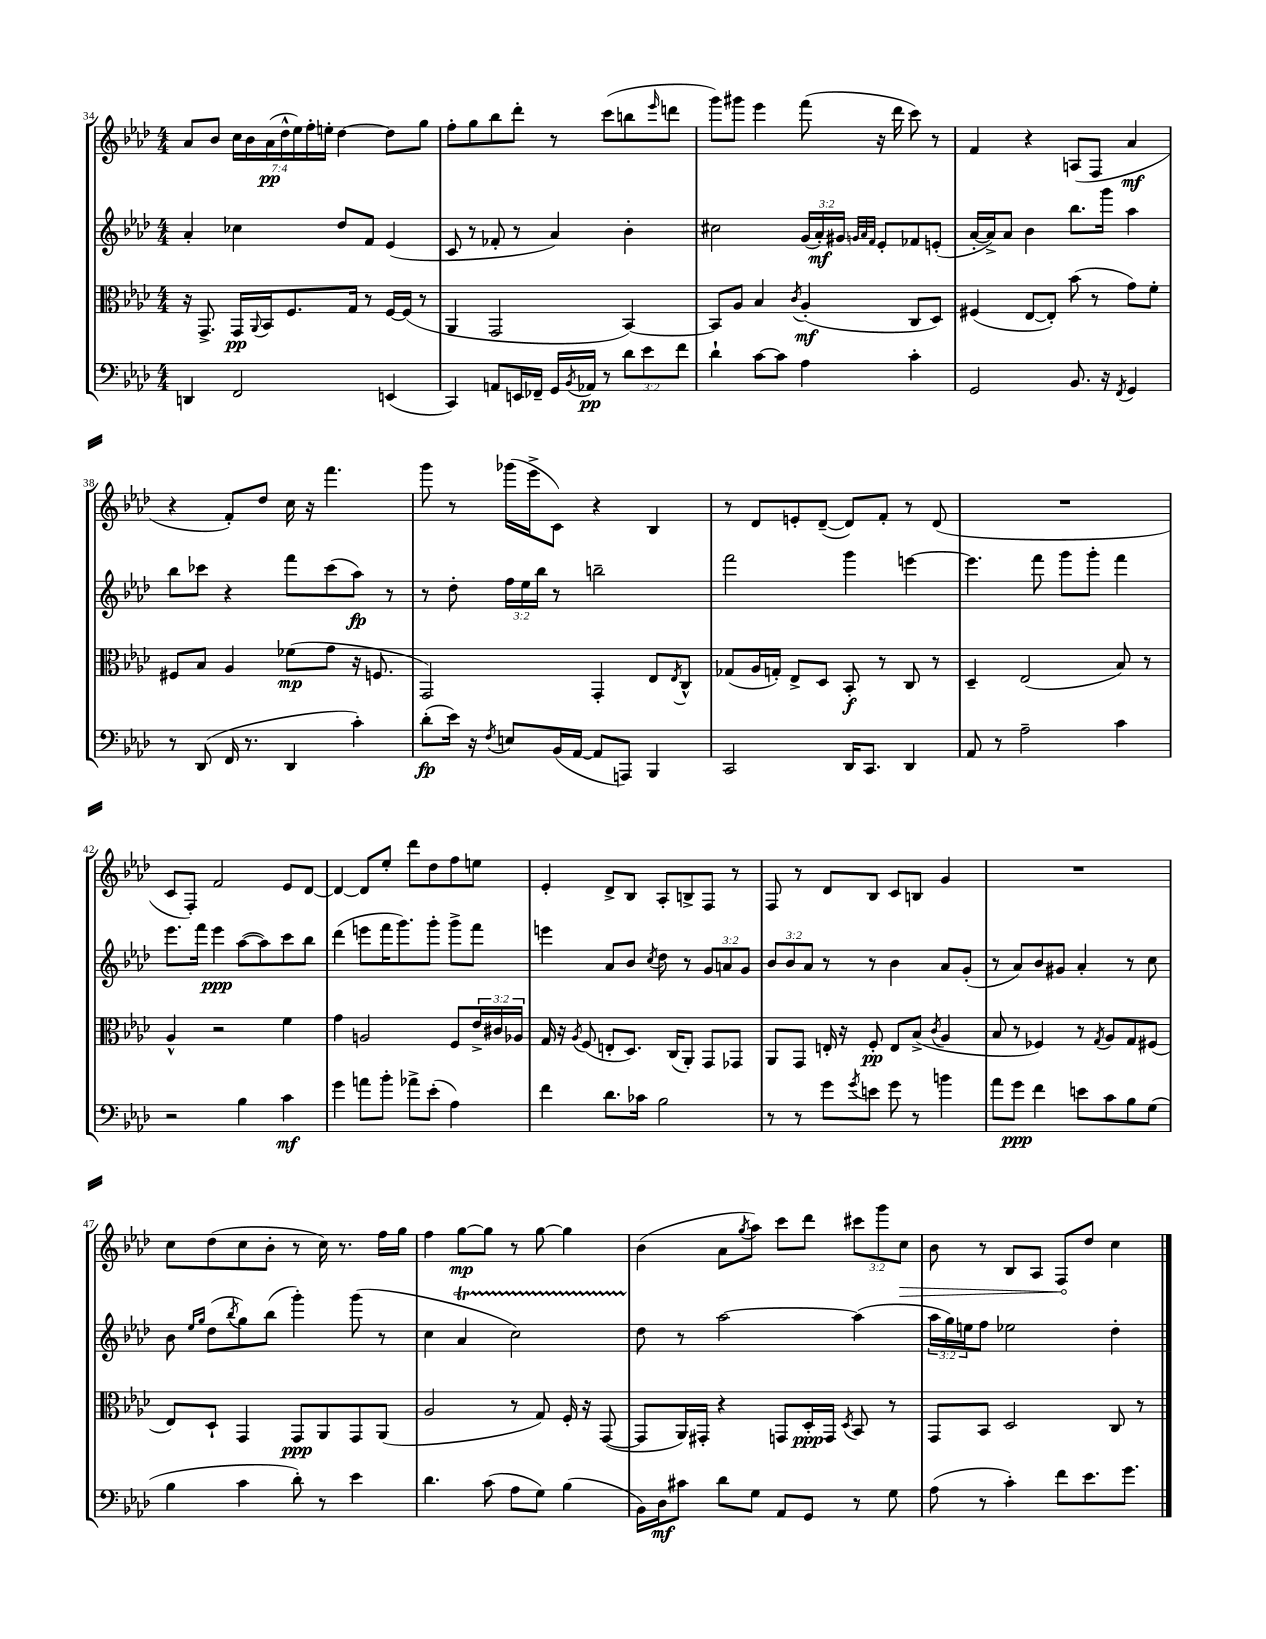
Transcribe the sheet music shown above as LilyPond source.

<<
\new StaffGroup <<
\new Staff = "s0" {
    \clef treble \key aes \major \numericTimeSignature \time 4/4 \override Staff.TupletNumber.text = #tuplet-number::calc-fraction-text
    aes'8 bes'8 \tuplet 7/4 { c''16 bes'16 aes'16\pp( des''16-^ ees''16) f''16-. e''16-. } des''4~ des''8 g''8 |
    f''8-. g''8 bes''8 des'''8-. r8 c'''8( b''8 \grace { ees'''16 } d'''8 |
    g'''8) gis'''8 ees'''4 f'''8( r16 des'''16 c'''8) r8 |
    f'4 r4 a8( f8 aes'4\mf |
    r4 f'8-.) des''8 c''16 r16 f'''4. |
    g'''8 r8 ges'''16( ees'''16-> c'8) r4 bes4 |
    r8 des'8 e'8-. des'8~--( des'8) f'8-. r8 des'8( |
    R1 |
    c'8 f8-.) f'2 ees'8 des'8~ |
    des'4~ des'8 ees''8-. des'''8 des''8 f''8 e''8 |
    ees'4-. des'8-> bes8 aes8-. b8-> f8 r8 |
    f8 r8 des'8 bes8 c'8 b8 g'4 |
    R1 |
    c''8 des''8( c''8 bes'8-. r8 c''16) r8. f''16 g''16 |
    f''4 g''8~\mp g''8 r8 g''8~ g''4 |
    bes'4( aes'8 \acciaccatura { g''8 } aes''8) c'''8 des'''8 \tuplet 3/2 { cis'''8 g'''8 \once \override Hairpin.circled-tip = ##t c''8\> } |
    bes'8 r8 bes8 aes8 f8\! des''8 c''4 \bar "|." |
}
\new Staff = "s1" {
    \clef treble \key aes \major \numericTimeSignature \time 4/4 \override Staff.TupletNumber.text = #tuplet-number::calc-fraction-text
    aes'4-. ces''4 des''8 f'8 ees'4( |
    c'8 r8 fes'8-. r8 aes'4) bes'4-. |
    cis''2 \tuplet 3/2 { g'16( aes'16-.\mf) gis'16 } \grace { g'32 aes'32 f'32 } ees'8-. fes'8 e'8-.( |
    aes'16~-. aes'16->) aes'8 bes'4 bes''8. g'''16 aes''4 |
    bes''8 ces'''8 r4 f'''8 ces'''8( aes''8\fp) r8 |
    r8 des''8-. \tuplet 3/2 { f''16 ees''16 bes''16 } r8 b''2-- |
    f'''2 g'''4 e'''4~ |
    e'''4. f'''8 g'''8 g'''8-. f'''4 |
    ees'''8. f'''16 ees'''4\ppp aes''8~( aes''8) c'''8 bes''8 |
    des'''4( e'''8 f'''16 g'''8.) g'''8-. g'''8-> f'''8 |
    e'''4 aes'8 bes'8 \acciaccatura { c''8 } des''8 r8 \tuplet 3/2 { g'8 a'8 g'8 } |
    \tuplet 3/2 { bes'8 bes'8 aes'8 } r8 r8 bes'4 aes'8 g'8-.( |
    r8 aes'8) bes'8 gis'8 aes'4-. r8 c''8 |
    bes'8 \grace { ees''16 g''16 } des''8( \acciaccatura { bes''8 } g''8) bes''8( g'''4-.) g'''8( r8 |
    c''4 aes'4\startTrillSpan c''2) |
    des''8\stopTrillSpan r8 aes''2~ aes''4( |
    \tuplet 3/2 { aes''16 g''16) e''16 } f''8 ees''2 des''4-. \bar "|." |
}
\new Staff = "s2" {
    \clef alto \key aes \major \numericTimeSignature \time 4/4 \override Staff.TupletNumber.text = #tuplet-number::calc-fraction-text
    r16 g,8.-> g,16\pp \appoggiatura { aes,8 } bes,16 f8. g16 r8 f16~ f16( r8 |
    aes,4 g,2 bes,4~) |
    bes,8 aes8 bes4 \acciaccatura { c'8 } aes4-.\mf( c8 des8) |
    fis4( ees8~ ees8-.) bes'8( r8 g'8) f'8-. |
    fis8 bes8 aes4 fes'8\mp( g'8 r16 f8. |
    g,2) g,4-. ees8 \acciaccatura { ees8 } c8-^ |
    ges8( aes16 g16-.) ees8-> des8 bes,8-.\f r8 c8 r8 |
    des4-- ees2( bes8) r8 |
    aes4-^ r2 f'4 |
    g'4 a2 f8 \tuplet 3/2 { ees'16-> cis'16 aes16 } |
    g16 r16 \acciaccatura { aes8 } f8( e8-. des8.) c16( aes,8-.) g,8 ges,8 |
    aes,8 g,8 e16-. r16 f8-.\pp e8 bes8->( \acciaccatura { c'8 } aes4 |
    bes8 r8 fes4) r8 \acciaccatura { g8 } aes8 g8 fis8( |
    ees8) des8-! g,4 g,8\ppp aes,8 g,8 aes,8( |
    aes2 r8 g8) f16-. r16 g,8~( |
    g,8 aes,16) gis,16-. r4 g,8 des16-.\ppp g,16 \acciaccatura { des8 } bes,8 r8 |
    g,8 bes,8 des2 c8 r8 \bar "|." |
}
\new Staff = "s3" {
    \clef bass \key aes \major \numericTimeSignature \time 4/4 \override Staff.TupletNumber.text = #tuplet-number::calc-fraction-text
    d,4 f,2 e,4( |
    c,4) a,8 e,16 fes,16-- g,16 \acciaccatura { bes,8 } aes,16\pp r8 \tuplet 3/2 { des'8 ees'8 f'8 } |
    des'4-! c'8~ c'8 aes4 c'4-. |
    g,2 bes,8. r16 \acciaccatura { f,8 } g,4 |
    r8 des,8( f,16 r8. des,4 c'4-.) |
    des'8-.\fp( ees'16) r16 \acciaccatura { f8 } e8 bes,16( aes,16~ aes,8 a,,8) bes,,4 |
    c,2 des,16 c,8. des,4 |
    aes,8 r8 aes2-- c'4 |
    r2 bes4 c'4\mf |
    g'4 a'8 bes'8-. aes'8-> ees'8-.( aes4) |
    f'4 des'8. ces'16 bes2 |
    r8 r8 g'8 \acciaccatura { g'8 } e'8 g'8 r8 b'4 |
    aes'8 g'8\ppp f'4 e'8 c'8 bes8 g8( |
    bes4 c'4 des'8-.) r8 ees'4 |
    des'4. c'8( aes8 g8) bes4( |
    bes,16) des16\mf cis'8 des'8 g8 aes,8 g,8 r8 g8 |
    aes8( r8 c'4-.) f'8 ees'8. g'8. \bar "|." |
}
>>
>>
\layout { \context { \Score currentBarNumber = #34 } }
